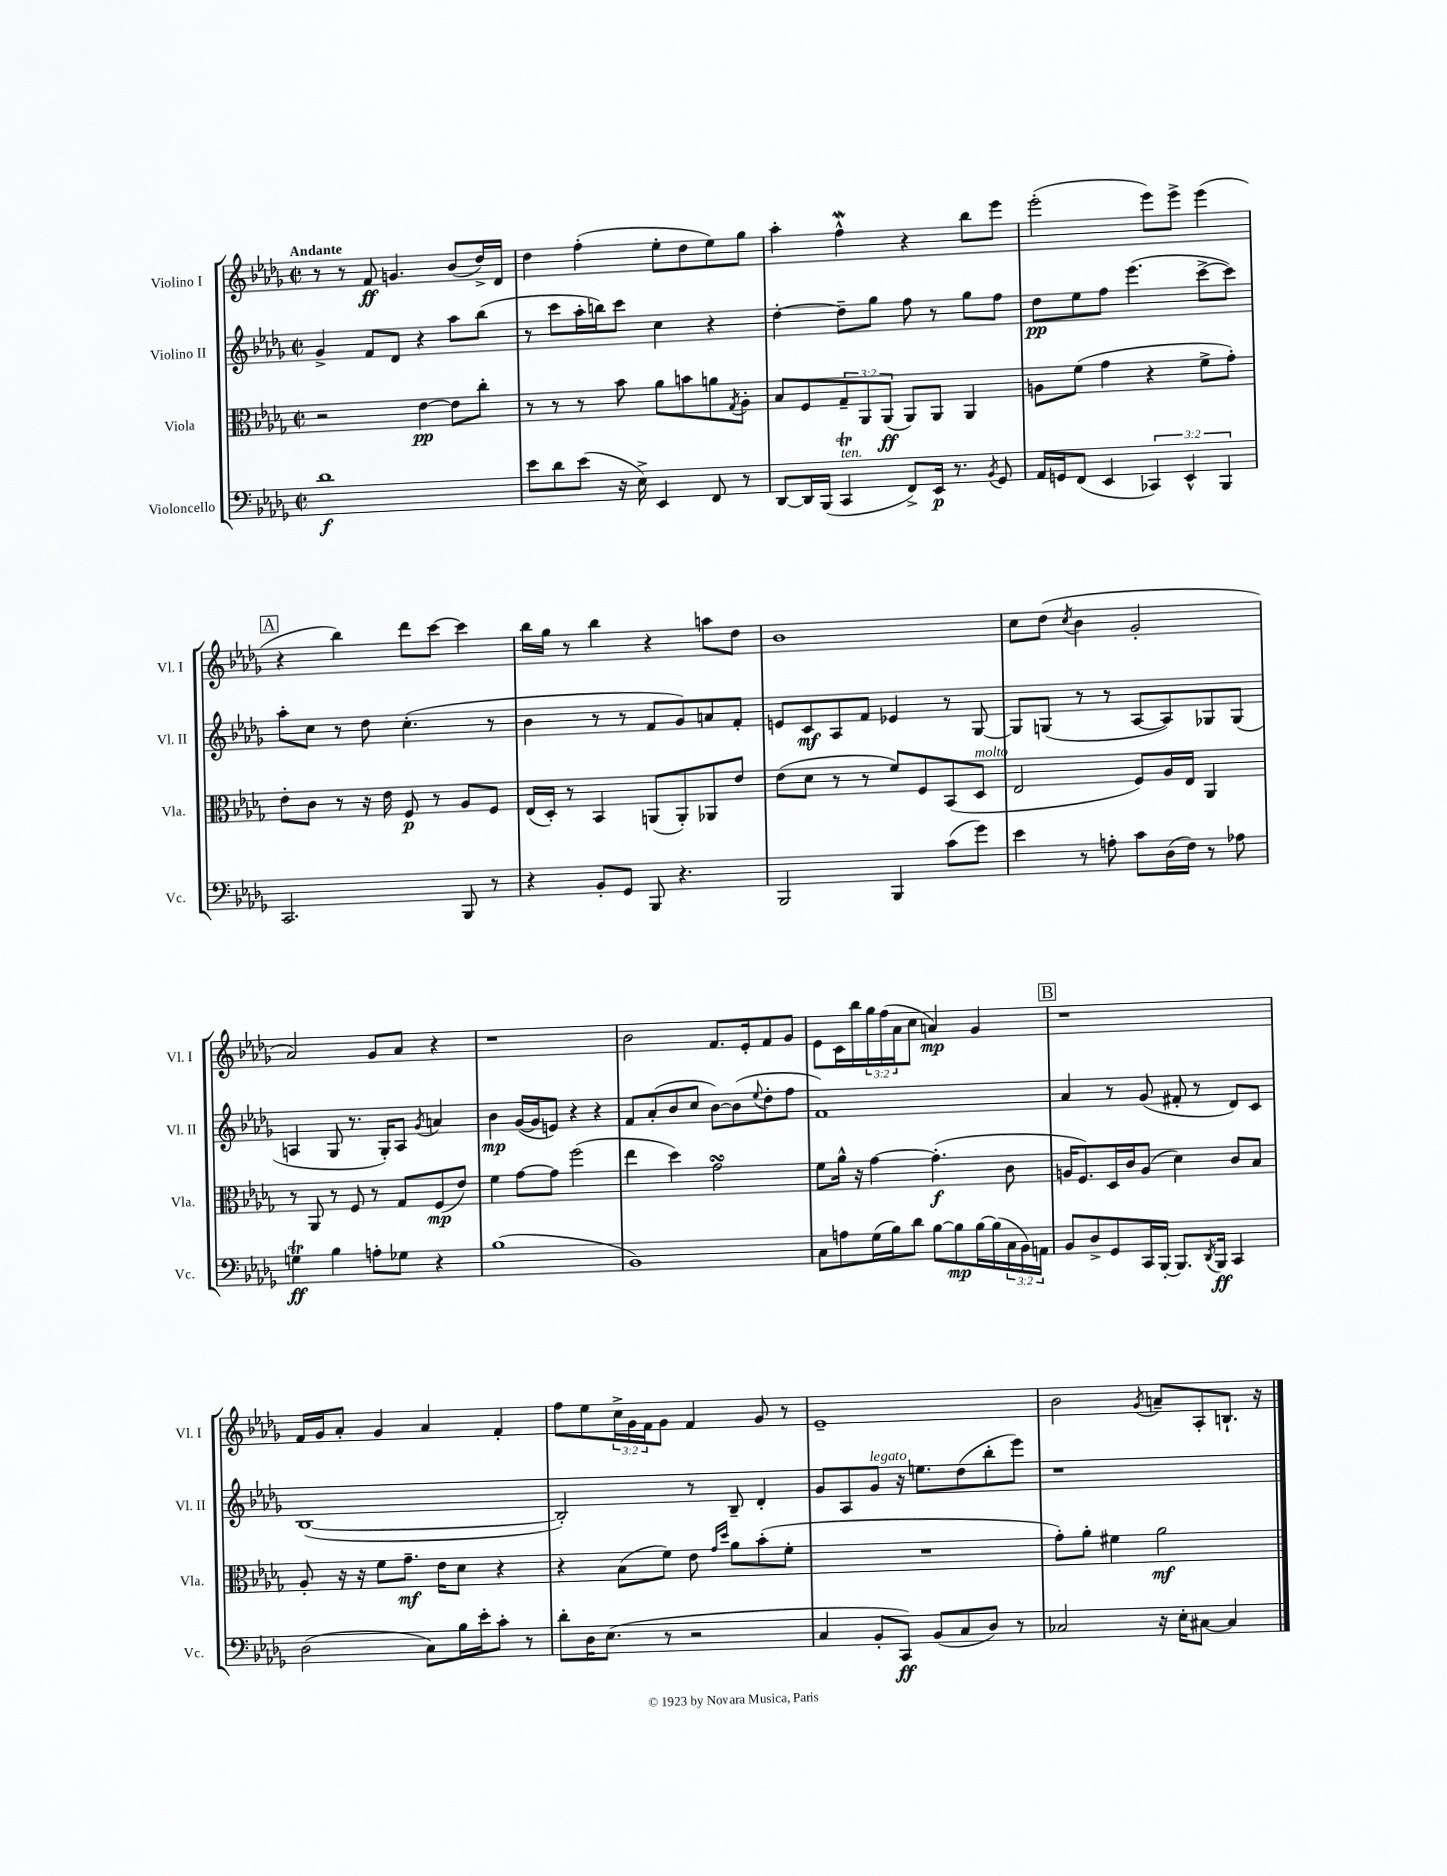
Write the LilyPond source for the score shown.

<<
\new StaffGroup <<
\new Staff = "s0" \with { instrumentName = "Violino I" shortInstrumentName = "Vl. I" } {
    \clef treble \key des \major \defaultTimeSignature \time 2/2 \override Staff.TupletNumber.text = #tuplet-number::calc-fraction-text \tempo "Andante"
    r8 r8 f'8\ff g'4. bes'8( des''16->) des'16 |
    des''4 f''4-.( ees''8-. des''8 ees''8) ges''8 |
    aes''4-. f''4-^\mordent r4 bes''8 ees'''8 |
    ees'''2-.( ees'''8) ees'''8-> ees'''4( |
    \mark \markup { \box "A" } r4 bes''4) des'''8 c'''8~ c'''4 |
    bes''16 ges''16 r8 bes''4 r4 a''8 des''8 |
    bes'1 |
    c''8 des''8( \acciaccatura { c''8 } bes'4 ges'2-. |
    aes'2) ges'8 aes'8 r4 |
    r1 |
    bes'2 f'8. ees'16-. f'8 ges'8 |
    ees'8 c'16 bes''16 \tuplet 3/2 { ges''16 f''16( aes'16 } c''8 a'4\mp) ges'4 |
    \mark \markup { \box "B" } r1 |
    f'16 ges'16 aes'8-. ges'4 aes'4 f'4-. |
    f''8 ees''8 \tuplet 3/2 { c''16-> ges'16 f'16 } ges'8 f'4 ges'8 r8 |
    ees'1-- |
    bes'2 \acciaccatura { ges'8 } a'8-- aes8-. b8.-! r16 \bar "|." |
}
\new Staff = "s1" \with { instrumentName = "Violino II" shortInstrumentName = "Vl. II" } {
    \clef treble \key des \major \defaultTimeSignature \time 2/2
    ges'4-> f'8 des'8 r4 aes''8 bes''8( |
    r8 c'''8 aes''16-. b''16) c'''8 c''4 r4 |
    des''4~-. des''8-- ges''8 f''8 r8 ges''8 f''8 |
    des''8\pp ees''8 f''8 ees'''4.( c'''8~-> c'''8) |
    \mark \markup { \box "A" } aes''8-. c''8 r8 des''8 c''4.-.( r8 |
    bes'4 r8 r8 f'8 ges'8) a'8 f'8-. |
    e'8 c'8\mf aes8 f'8 ees'4 r8 ges8~ |
    ges8 g8( r8 r8 aes8~ aes8) ges8 ges8( |
    a4 ges8 r8. ges16-.) a8 \acciaccatura { ges'8 } a'4 |
    bes'4\mp ges'16~( ges'16 e'8) r4 r4 |
    f'8 aes'8-.( bes'8 c''8 bes'8~) bes'8( \appoggiatura { ees''8 } des''8-. f''8 |
    f'1) |
    \mark \markup { \box "B" } aes'4 r8 ges'8( fis'8-. r8 des'8) c'8 |
    bes1~( |
    bes2-.) r8 bes8-- des'4-. |
    ges'8 aes8 ges'8^\markup { \italic "legato" } r16 e''8. des''8( bes''8-. ees'''8) |
    r1 \bar "|." |
}
\new Staff = "s2" \with { instrumentName = "Viola" shortInstrumentName = "Vla." } {
    \clef alto \key des \major \defaultTimeSignature \time 2/2 \override Staff.TupletNumber.text = #tuplet-number::calc-fraction-text
    r2 ees'4~\pp ees'8 c''8-. |
    r8 r8 r8 bes'8 aes'8 b'8 a'8 \acciaccatura { ges8 } aes8-. |
    bes8 f8 \tuplet 3/2 { ges8-- aes,8 aes,8\ff( } aes,8) aes,8 aes,4 |
    a8 f'8( ges'4 r4 f'8-> ges'8-.) |
    \mark \markup { \box "A" } ees'8-. c'8 r8 r16 ees'16 f8\p r8 aes8 f8 |
    ees16( des16-.) r8 bes,4 a,8( a,8-.) aes,8 ees'8 |
    ees'8( des'8 r8 r8 f'8) f8 bes,8( des8^\markup { \italic "molto" } |
    ees2 f8) aes16 ees16 aes,4 |
    r8 aes,8 r8 f8 r8 ges8 f8\mp( ees'8) |
    f'4 ges'8~ ges'8 f''2( |
    ees''4 des''4) ges'2\turn |
    f'8 aes'16-^ r16 ges'4~ ges'4.-.\f( c'8 |
    \mark \markup { \box "B" } a16 f8.) des16 c'16 a8( des'4) c'8 bes8 |
    aes8-. r16 r16 f'8 ges'8.--\mf ees'16 des'8 r4 |
    r4 bes8( f'8) ees'8 \grace { ges'16 des''16 } aes'8 bes'8-.( f'8-. |
    R1 |
    ges'8-.) aes'8-. fis'4 aes'2\mf \bar "|." |
}
\new Staff = "s3" \with { instrumentName = "Violoncello" shortInstrumentName = "Vc." } {
    \clef bass \key des \major \defaultTimeSignature \time 2/2 \override Staff.TupletNumber.text = #tuplet-number::calc-fraction-text
    des'1\f |
    ees'8 des'8 ees'8( r16 ees16->) ees,4 f,8 r8 |
    des,8~ des,16 bes,,16( c,4\trill^\markup { \italic "ten." } f,8->) ees,16\p r8. \acciaccatura { bes,8 } ges,8 |
    aes,16 g,16 f,8( ees,4 \tuplet 3/2 { ces,4) ees,4-^ bes,,4 } |
    \mark \markup { \box "A" } c,2. bes,,8 r8 |
    r4 bes,8-. ges,8 bes,,8 r4. |
    bes,,2 bes,,4 c'8( ges'8) |
    ees'4 r8 a8-. c'8 des16( f16) r8 aes8 |
    g4\trill\ff bes4 a8-. ges8 r4 |
    bes1( |
    bes,1) |
    c8 a8 ges16( bes16) des'8 bes8~ bes8\mp bes16~ bes16( \tuplet 3/2 { c16 bes,16) a,16 } |
    \mark \markup { \box "B" } bes,8 des8-> ges,8 c,16 bes,,16~-. bes,,8. \acciaccatura { des,8 } bes,,16\ff c,4 |
    des2( c8) bes16 ees'16-. c'8-. r8 |
    des'8-. des16 ees8.( r8 r2 |
    c4 bes,8-. c,8\ff) bes,8( c8 des8) r8 |
    ces2 r16 ees16-. cis8~ cis4 \bar "|." |
}
>>
>>
\layout { \context { \Score \remove "Bar_number_engraver" } }
